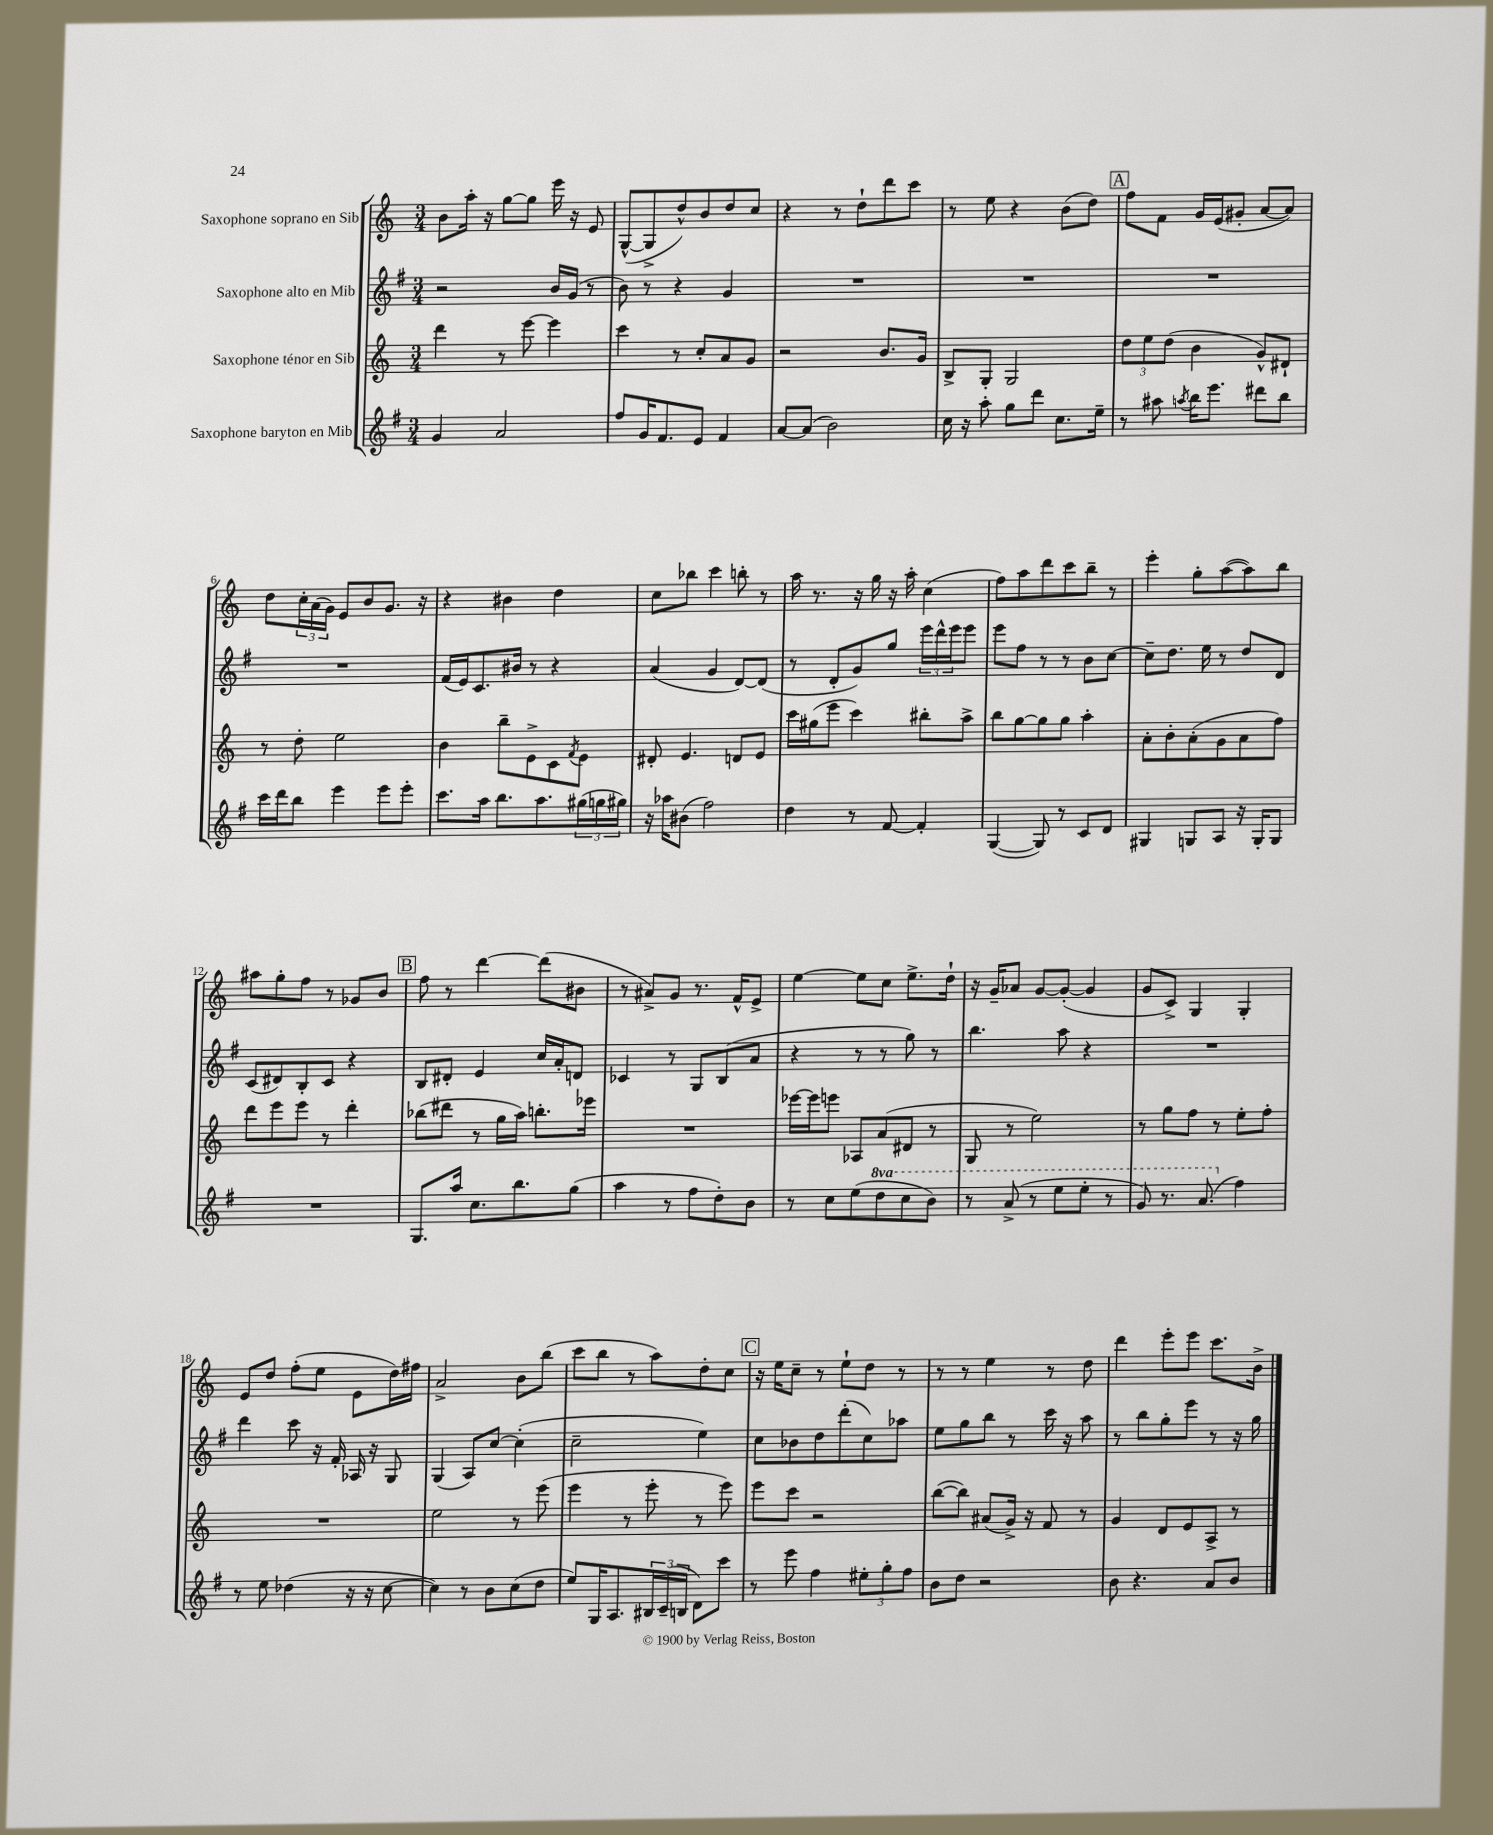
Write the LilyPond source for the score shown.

<<
\new StaffGroup <<
\new Staff = "s0" \with { instrumentName = "Saxophone soprano en Sib" } {
    \clef treble \key c \major \numericTimeSignature \time 3/4
    b'8 a''16-. r16 g''8~ g''8 e'''16 r16 e'8 |
    g8~-^( g8-> d''8-^) b'8 d''8 c''8 |
    r4 r8 d''8-! d'''8 c'''8 |
    r8 e''8 r4 b'8( d''8) |
    \mark \markup { \box "A" } f''8 f'8 g'16 e'16( gis'8-. a'8~ a'8) |
    d''8 \tuplet 3/2 { c''16-. a'16( g'16) } e'8 b'8 g'8. r16 |
    r4 bis'4 d''4 |
    c''8 bes''8 c'''4 b''8-. r8 |
    a''16 r8. r16 g''16 r16 a''16-. c''4( |
    f''8) a''8 d'''8 c'''8 b''8-- r8 |
    e'''4-. g''8-. a''8~( a''8) b''8 |
    ais''8 g''8-. f''8 r8 ges'8 b'8 |
    \mark \markup { \box "B" } f''8 r8 d'''4~ d'''8( bis'8 |
    r8 ais'8->) g'8 r8. f'16-^ e'8-> |
    e''4~ e''8 c''8 e''8.-> d''16-! |
    r16 g'16-- aes'8 g'8~ g'8~-.( g'4 |
    g'8 c'8->) g4 g4-. |
    e'8 d''8 f''8-.( e''8 e'8 d''16) fis''16 |
    a'2-> b'8 b''8( |
    c'''8 b''8 r8 a''8) d''8-. c''8 |
    \mark \markup { \box "C" } r16 e''16 c''8-- r8 e''8-! d''8 r8 |
    r8 r8 e''4 r8 d''8 |
    d'''4 e'''8-. e'''8 c'''8. b'16-> \bar "|." |
}
\new Staff = "s1" \with { instrumentName = "Saxophone alto en Mib" } {
    \clef treble \key g \major \numericTimeSignature \time 3/4
    r2 b'16 g'16( r8 |
    b'8) r8 r4 g'4 |
    R2. |
    R2. |
    \mark \markup { \box "A" } R2. |
    R2. |
    fis'16( e'16) c'8. bis'16 r8 r4 |
    a'4( g'4 d'8~) d'8( |
    r8 d'8-. g'8) g''8 \tuplet 3/2 { e'''16 d'''16-^ e'''16 } e'''8 |
    e'''8 fis''8 r8 r8 b'8 c''8~ |
    c''8-- d''8. e''16 r8 d''8 d'8 |
    c'8( dis'8) b8-. c'8 r4 |
    \mark \markup { \box "B" } b8 dis'8-. e'4 c''16 a'16-. d'8 |
    ces'4 r8 g8 b8( a'8 |
    r4 r8 r8 g''8) r8 |
    b''4. a''8 r4 |
    R2. |
    d'''4 c'''8 r16 fis'16-. aes16 r16 g8 |
    g4( a8) c''8~ c''4-.( |
    c''2-- e''4) |
    \mark \markup { \box "C" } c''8 bes'8 d''8 d'''8-.( c''8) aes''8 |
    e''8 g''8 b''8 r8 c'''16 r16 a''8 |
    r8 b''8 g''8-. e'''8 r8 r16 g''16 \bar "|." |
}
\new Staff = "s2" \with { instrumentName = "Saxophone ténor en Sib" } {
    \clef treble \key c \major \numericTimeSignature \time 3/4
    d'''4 r8 e'''8~ e'''4 |
    c'''4 r8 c''8-. a'8 g'8 |
    r2 b'8. g'16 |
    b8-> g8-. g2 |
    \mark \markup { \box "A" } \tuplet 3/2 { d''8 e''8 d''8( } b'4 g'8-^) dis'8-! |
    r8 d''8-. e''2 |
    b'4 b''8-- e'8-> c'8 \acciaccatura { f'8 } e'8 |
    dis'8-. e'4. d'8 e'8 |
    c'''16 gis''16( e'''8 c'''4) bis''8-. a''8-> |
    b''8 g''8~ g''8 g''8 a''4-. |
    a'8-. b'8-. a'8-.( g'8 a'8 f''8) |
    d'''8 e'''8 e'''8 r8 d'''4-. |
    \mark \markup { \box "B" } bes''8( dis'''8 r8 g''16 a''16) b''8.-. ees'''16 |
    R2. |
    ees'''16~ ees'''16 e'''8 aes8 a'8( dis'8 r8 |
    g8 r8 e''2) |
    r8 g''8 f''8 r8 e''8-. f''8-. |
    R2. |
    e''2 r8 e'''8( |
    e'''4 r8 e'''8-. r8 e'''8) |
    \mark \markup { \box "C" } e'''8 c'''8 r2 |
    b''8~( b''8) ais'8( g'16->) r16 f'8 r8 |
    g'4 d'8 e'8 a8-> r8 \bar "|." |
}
\new Staff = "s3" \with { instrumentName = "Saxophone baryton en Mib" } {
    \clef treble \key g \major \numericTimeSignature \time 3/4 \set Staff.ottavationMarkups = #ottavation-simple-ordinals
    g'4 a'2 |
    fis''8 g'16 fis'8. e'8 fis'4 |
    a'8~ a'8( b'2) |
    c''16 r16 a''8-. g''8 d'''8 c''8. e''16-- |
    \mark \markup { \box "A" } r8 ais''8 \acciaccatura { a''8 } b''16 e'''8. dis'''8 b''8 |
    c'''16 d'''16 b''8 e'''4 e'''8 e'''8-. |
    c'''8. a''16 b''8. a''8. \tuplet 3/2 { gis''16( g''16 gis''16) } |
    r16 aes''16 bis'8( fis''2) |
    d''4 r8 fis'8~ fis'4-. |
    g4~( g8) r8 c'8 d'8 |
    gis4 g8 a8 r16 g16-. g8 |
    R2. |
    \mark \markup { \box "B" } g8. a''16 c''8. b''8. g''8( |
    a''4 r8 fis''8 d''8-.) b'8 |
    r8 c''8 e''8( \ottava #1 d'''8 c'''8 b''8) |
    r8 a''8->( r8 e'''8 e'''8-. r8 |
    g''8) r8. a''8.( \ottava #0 fis''4) |
    r8 e''8 des''4( r16 r16 c''8~ |
    c''4) r8 b'8 c''8( d''8 |
    e''8) g16 a8. \tuplet 3/2 { bis16 c'16--( b16 } d'8) c'''8 |
    \mark \markup { \box "C" } r8 e'''8 fis''4 \tuplet 3/2 { eis''8-. g''8-. fis''8 } |
    b'8 d''8 r2 |
    b'8 r4. a'8 b'8 \bar "|." |
}
>>
>>
